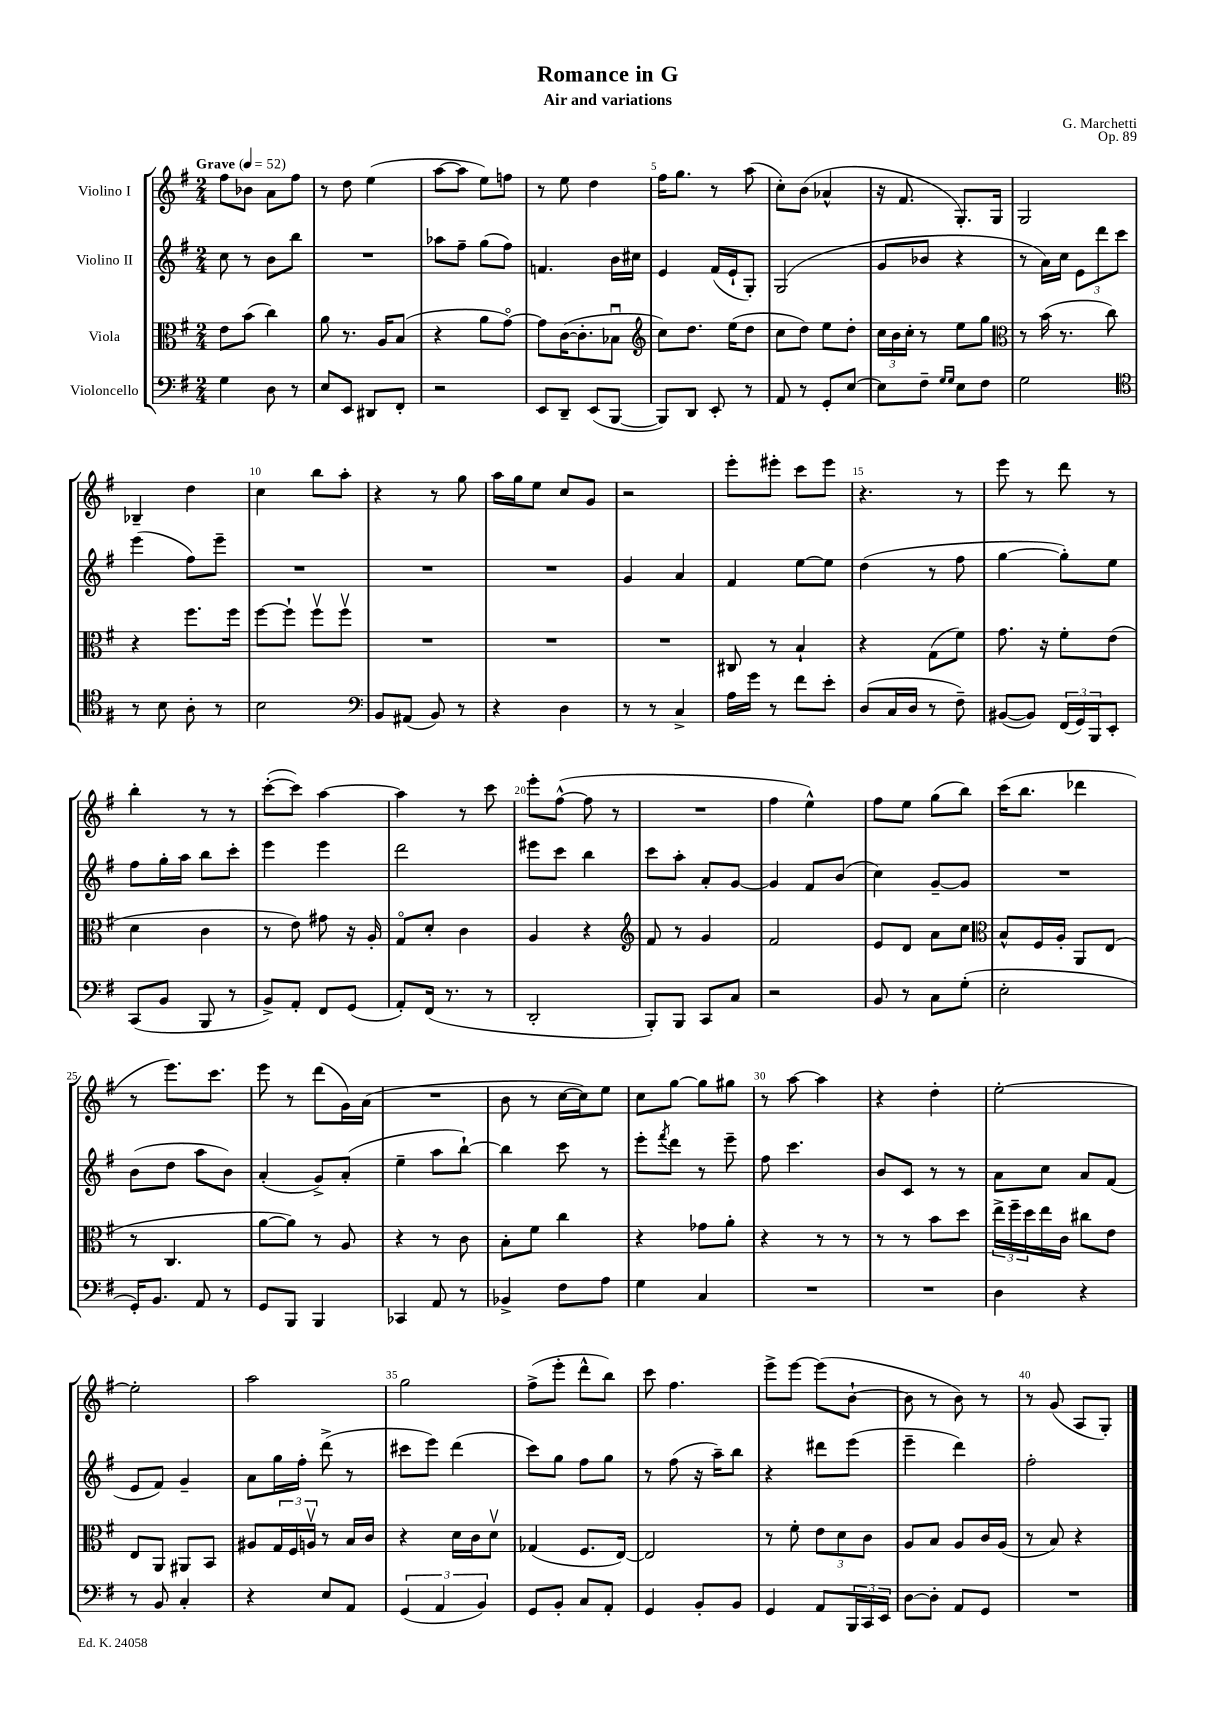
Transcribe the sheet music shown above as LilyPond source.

\header { title = "Romance in G" composer = "G. Marchetti" subtitle = "Air and variations" opus = "Op. 89" }
<<
\new StaffGroup <<
\new Staff = "s0" \with { instrumentName = "Violino I" } {
    \clef treble \key g \major \numericTimeSignature \time 2/4 \tempo "Grave" 4 = 52
    fis''8 bes'8 a'8 fis''8 |
    r8 d''8 e''4( |
    a''8~ a''8 e''8) f''8 |
    r8 e''8 d''4 |
    fis''16 g''8. r8 a''8( |
    c''8-.) b'8( aes'4-^ |
    r16 fis'8. g8.-.) g16 |
    g2 |
    bes4-- d''4 |
    c''4 b''8 a''8-. |
    r4 r8 g''8 |
    a''16 g''16 e''8 c''8 g'8 |
    r2 |
    e'''8-. eis'''8-. c'''8 eis'''8 |
    r4. r8 |
    e'''8 r8 d'''8 r8 |
    b''4-. r8 r8 |
    c'''8~-.( c'''8) a''4~ |
    a''4 r8 c'''8 |
    e'''8-. fis''8~-^( fis''8 r8 |
    R2 |
    fis''4 e''4-^) |
    fis''8 e''8 g''8( b''8) |
    c'''16( b''8. des'''4 |
    r8 e'''8.) c'''8. |
    e'''8 r8 d'''8( g'16) a'16( |
    R2 |
    b'8 r8 c''16~ c''16) e''8 |
    c''8 g''8~ g''8 gis''8 |
    r8 a''8~ a''4 |
    r4 d''4-. |
    e''2~-. |
    e''2-. |
    a''2 |
    g''2 |
    fis''8->( e'''8-. d'''8-^ b''8) |
    c'''8 fis''4. |
    e'''8-> e'''8~ e'''8( b'8~-! |
    b'8 r8 b'8) r8 |
    r8 g'8( a8 g8-.) \bar "|." |
}
\new Staff = "s1" \with { instrumentName = "Violino II" } {
    \clef treble \key g \major \numericTimeSignature \time 2/4
    c''8 r8 b'8 b''8 |
    R2 |
    aes''8 fis''8-- g''8( fis''8) |
    f'4. b'16 cis''16 |
    e'4 fis'16( e'16-! g8-.) |
    g2( |
    g'8 bes'8 r4 |
    r8 a'16) c''16 \tuplet 3/2 { e'8 d'''8 c'''8 } |
    e'''4( fis''8) e'''8-- |
    R2 |
    R2 |
    R2 |
    g'4 a'4 |
    fis'4 e''8~ e''8 |
    d''4( r8 fis''8 |
    g''4~ g''8-.) e''8 |
    fis''8 g''16-. a''16 b''8 c'''8-. |
    e'''4 e'''4 |
    d'''2 |
    eis'''8 c'''8 b''4 |
    c'''8 a''8-. a'8-. g'8~ |
    g'4 fis'8 b'8( |
    c''4) g'8~-- g'8 |
    R2 |
    b'8( d''8 a''8 b'8) |
    a'4-.( g'8->) a'8-.( |
    e''4-- a''8 b''8~-!) |
    b''4 c'''8 r8 |
    e'''8-. \acciaccatura { fis'''8 } d'''8 r8 e'''8-- |
    fis''8 c'''4. |
    b'8 c'8 r8 r8 |
    a'8 c''8 a'8 fis'8( |
    e'8 fis'8) g'4-- |
    a'8 g''16 fis''16-. d'''8->( r8 |
    cis'''8 e'''8) d'''4( |
    c'''8) g''8 fis''8 g''8 |
    r8 fis''8( r16 a''16--) b''8 |
    r4 dis'''8 e'''8( |
    e'''4-- d'''4) |
    fis''2-. \bar "|." |
}
\new Staff = "s2" \with { instrumentName = "Viola" } {
    \clef alto \key g \major \numericTimeSignature \time 2/4
    e'8 b'8( c''4) |
    a'8 r8. a16 b8( |
    r4 a'8 g'8~\flageolet) |
    g'8 c'16~( c'8.-. bes8\downbow |
    \clef treble c''8) d''8. e''16( d''8 |
    c''8 d''8) e''8 d''8-. |
    \tuplet 3/2 { c''16 b'16 c''16-. } r8 e''8 g''8 |
    \clef alto r8 b'16( r8. c''8) |
    r4 fis''8. fis''16 |
    fis''8~ fis''8-! fis''8\upbow fis''8\upbow |
    R2 |
    R2 |
    R2 |
    cis8 r8 b4-! |
    r4 g8( fis'8) |
    g'8. r16 fis'8-. e'8( |
    d'4 c'4 |
    r8 e'8) gis'8 r16 a16-. |
    g8\flageolet d'8-. c'4 |
    a4 r4 |
    \clef treble fis'8 r8 g'4 |
    fis'2 |
    e'8 d'8 a'8 c''8 |
    \clef alto b8-^ fis16 a16-. a,8 e8( |
    r8 c4. |
    a'8~ a'8) r8 a8 |
    r4 r8 c'8 |
    b8-. fis'8 c''4 |
    r4 ges'8 a'8-. |
    r4 r8 r8 |
    r8 r8 b'8 d''8 |
    \tuplet 3/2 { e''16-> fis''16-- d''16 } e''16 c'16 cis''8 e'8 |
    e8 a,8 ais,8 b,8 |
    ais8 \tuplet 3/2 { g16 fis16 a16\upbow } r8 b16 c'16 |
    r4 d'16 c'16 d'8\upbow |
    ges4( fis8. e16~) |
    e2 |
    r8 fis'8-. \tuplet 3/2 { e'8 d'8 c'8 } |
    a8 b8 a8 c'16 a16( |
    r8 b8) r4 \bar "|." |
}
\new Staff = "s3" \with { instrumentName = "Violoncello" } {
    \clef bass \key g \major \numericTimeSignature \time 2/4
    g4 d8 r8 |
    e8 e,8 dis,8 fis,8-. |
    r2 |
    e,8 d,8-- e,8( b,,8~ |
    b,,8) d,8 e,8-. r8 |
    a,8 r8 g,8-. e8~ |
    e8 fis8-- \grace { g16 g16 } e8 fis8 |
    g2 |
    \clef tenor r8 b8 a8-. r8 |
    b2 |
    \clef bass b,8 ais,8( b,8) r8 |
    r4 d4 |
    r8 r8 c4-> |
    a16 g'16 r8 fis'8 e'8-. |
    d8( c16 d16 r8 fis8--) |
    bis,8~( bis,8) \tuplet 3/2 { fis,16( g,16) b,,16 } e,8-. |
    c,8( b,8 b,,8 r8 |
    b,8->) a,8-. fis,8 g,8( |
    a,8-.) fis,16( r8. r8 |
    d,2-. |
    b,,8-.) b,,8 c,8 c8 |
    r2 |
    b,8 r8 c8 g8-.( |
    e2-. |
    g,16-.) b,8. a,8 r8 |
    g,8 b,,8 b,,4 |
    ces,4 a,8 r8 |
    bes,4-> fis8 a8 |
    g4 c4 |
    R2 |
    R2 |
    d4 r4 |
    r8 b,8 c4-. |
    r4 e8 a,8 |
    \tuplet 3/2 { g,4( a,4 b,4) } |
    g,8 b,8-. c8 a,8-. |
    g,4 b,8-. b,8 |
    g,4 a,8 \tuplet 3/2 { b,,16 c,16 e,16 } |
    d8~ d8-. a,8 g,8 |
    R2 \bar "|." |
}
>>
>>
\layout { \context { \Score \override BarNumber.break-visibility = ##(#f #t #t) barNumberVisibility = #(every-nth-bar-number-visible 5) } }
